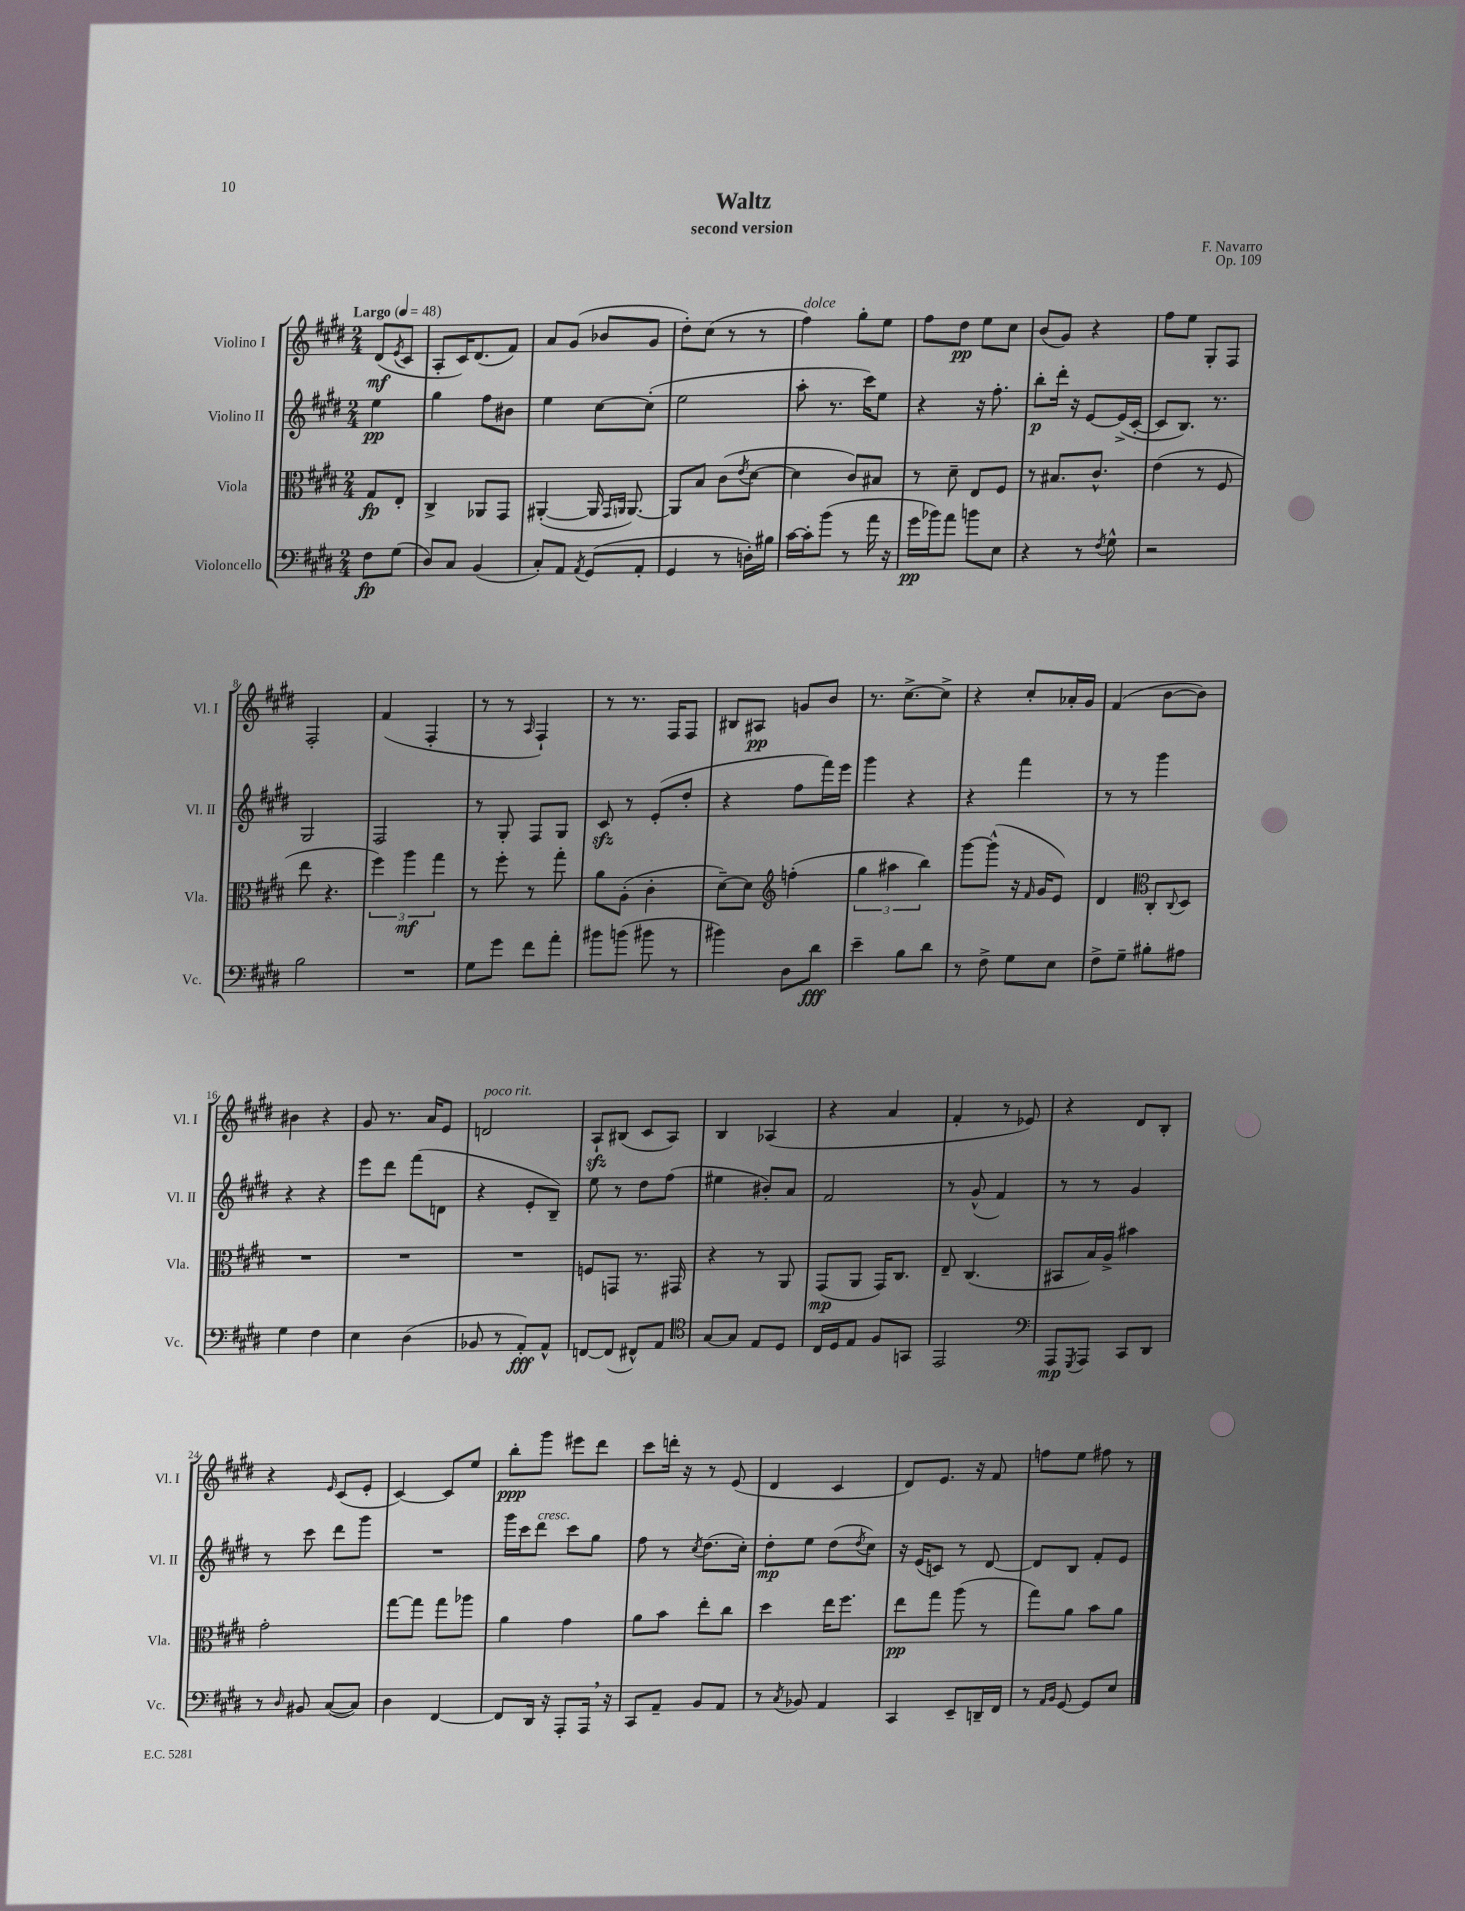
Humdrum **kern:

**kern	**kern	**kern	**kern
*staff4	*staff3	*staff2	*staff1
*clefF4	*clefC3	*clefG2	*clefG2
*k[f#c#g#d#]	*k[f#c#g#d#]	*k[f#c#g#d#]	*k[f#c#g#d#]
*M2/4	*M2/4	*M2/4	*M2/4
*MM48	*MM48	*MM48	*MM48
8F#	8G#	4ee	(8d#
.	.	.	8qe
(8G#	8E'	.	8c#
=	=	=	=
8D#)	4C#^	4gg#	8A'
8C#	.	.	16c#)
.	.	.	(8.d#
(4BB	8AA-	8ff#	.
.	8GG#	8b#	8f#)
=	=	=	=
8C#')	([4AA#'	4ee	8a
8AA	.	.	(8g#
8qAA	.	.	.
(8GG#	16AA#]	[8cc#	8b-
.	16qqGG#	.	.
.	16qqAA	.	.
.	[8.AA)	.	.
8AA'	.	(8cc#']	8g#
=	=	=	=
4GG#	8AA]	2ee	8dd#')
.	8B	.	(8cc#
8r	(8c#	.	8r
.	8qe	.	.
16D')	[8d#	.	8r
16B#	.	.	.
=	=	=	=
[16c#	4d#]	8aa'	4ff#)
16c#']	.	.	.
(8b	.	8.r	.
8r	8c#)	.	8gg#'
.	.	16ccc#)	.
16a	8B#	8ee	8ee
16r	.	.	.
=	=	=	=
16g#	8r	4r	8ff#
16b-)	.	.	.
8a	8d#~	.	8dd#
8b	8E	16r	8ee
.	.	8.ff#'	.
8E	8F#	.	8cc#
=	=	=	=
4r	8r	8bb'	(8b
.	8.B#	16ddd#'	8g#)
.	.	16r	.
8r	.	[8e	4r
.	8.c#^^	.	.
8qF#	.	.	.
8G#^^	.	(16e^]	.
.	.	[16c#'	.
=	=	=	=
2r	(4e	8c#]	8ff#
.	.	8.B)	8ee
.	8r	.	8G#'
.	.	8.r	.
.	8F#	.	8F#
=	=	=	=
2B	8ee	2G#	2F#'
.	4.r	.	.
=	=	=	=
2r	6ff#)	2F#	(4f#
.	6aa	.	.
.	.	.	4F#'
.	6gg#	.	.
=	=	=	=
8G#	8r	8r	8r
8g#	8ff#'	8G#'	8r
.	.	.	16qqA
8f#	8r	8F#	4F#`)
8a'	8gg#'	8G#	.
=	=	=	=
8b#	8a	8c#	8r
(8b	(8A'	8r	8.r
8b#	4c#'	(8e'	.
.	.	.	16F#
8r	.	8dd#'	8F#
=	=	=	=
4b#)	[8d#~)	4r	8B#
.	8d#]	.	8A#
*	*clefG2	*	*
8D#	(4ff'	8ff#	8g
8d#	.	16fff#)	8b
.	.	16eee	.
=	=	=	=
4e~	6gg#	4ggg#	8.r
.	6aa#	.	.
.	.	.	[8.cc#^
8B	.	4r	.
.	6bb)	.	.
8d#	.	.	8cc#^]
=	=	=	=
8r	[8ggg#	4r	4r
8F#^	(8ggg#^^]	.	.
8G#	16r	4fff#	8cc#'
.	16qqf#	.	.
.	16g#	.	.
8E	8e)	.	16a-'
.	.	.	16g#
=	=	=	=
8F#^	4d#	8r	(4f#
8G#~	.	8r	.
*	*clefC3	*	*
8B#'	8C#'	4ggg#	[8b
.	8qqC#	.	.
8A#	8D#	.	8b])
=	=	=	=
4G#	2r	4r	4b#
4F#	.	4r	4r
=	=	=	=
4E	2r	8eee	8g#
.	.	8ddd#	8.r
(4D#	.	(8fff#	.
.	.	.	16a
.	.	8d	8e
=	=	=	=
8BB-	2r	4r	2d
8r	.	.	.
8AA')	.	8e'	.
8AA^^	.	8B~)	.
=	=	=	=
[8FF	8F	8ee	8A`
(8FF]	8GG	8r	(8B#
8FF#^^)	8.r	8dd#	8c#
8AA	.	(8ff#	8A)
.	16GG#	.	.
=	=	=	=
*clefC4	*	*	*
[8G#	4r	4ee#	4B
8G#]	.	.	.
8E	8r	8b#')	(4A-
8D#	8AA	8a	.
=	=	=	=
16C#	(8GG#	2f#	4r
16D#	.	.	.
8E	8AA	.	.
8F#	16GG#)	.	4a
.	8.C#	.	.
8GG	.	.	.
=	=	=	=
2EE	8E~	8r	4f#'
.	(4.C#	(8g#^^	.
.	.	4f#)	8r
.	.	.	8e-)
=	=	=	=
*clefF4	*	*	*
8AAA	8BB#	8r	4r
8qGGG#	.	.	.
8AAA	16B)	8r	.
.	16A^	.	.
8CC#	4b#	4g#	8d#
8DD#	.	.	8B'
=	=	=	=
8r	2g#'	8r	4r
16qqD#	.	.	.
8BB#	.	8ccc#	.
.	.	.	16qqe
([8C#	.	8ddd#	(8c#
8C#])	.	8ggg#	8e'
=	=	=	=
4D#	[8gg#	2r	[4c#)
.	8gg#]	.	.
[4FF#	8gg#	.	8c#]
.	8aa-	.	8ee
=	=	=	=
8FF#]	4a	16ggg#	8bb'
.	.	16ccc#	.
16DD#	.	8ddd#	8ggg#
16r	.	.	.
8AAA'	4g#	8ccc#	8eee#
16AAA	.	8gg#	8ddd#
16r	.	.	.
=	=	=	=
8CC#	8a	8ff#	8ccc#
8AA~	8b	8r	16ddd'
.	.	.	16r
.	.	8qcc#	.
8BB	8ee'	(8.dd#	8r
8AA	8cc#	.	(8e
.	.	16cc#')	.
=	=	=	=
8r	4dd#	8dd#'	4d#
8qC#	.	.	.
8BB-	.	8ee	.
4AA	16ee	(8dd#	4c#
.	8.ff#	.	.
.	.	8qdd#	.
.	.	8cc#)	.
=	=	=	=
4CC#	8ee	16r	8d#)
.	.	(16e	.
.	8gg#	8c)	8.e
8EE~	(8aa	8r	.
.	.	.	16r
16DD~	8r	[8d#	8f#
16FF#	.	.	.
=	=	=	=
8r	8gg#)	8d#]	8ff
16qqAA	.	.	.
16qqBB	.	.	.
[8GG#	8a	8B	8ee
8GG#]	8b	8f#'	8ff#
8E	8a	8e	8r
==	==	==	==
*-	*-	*-	*-
